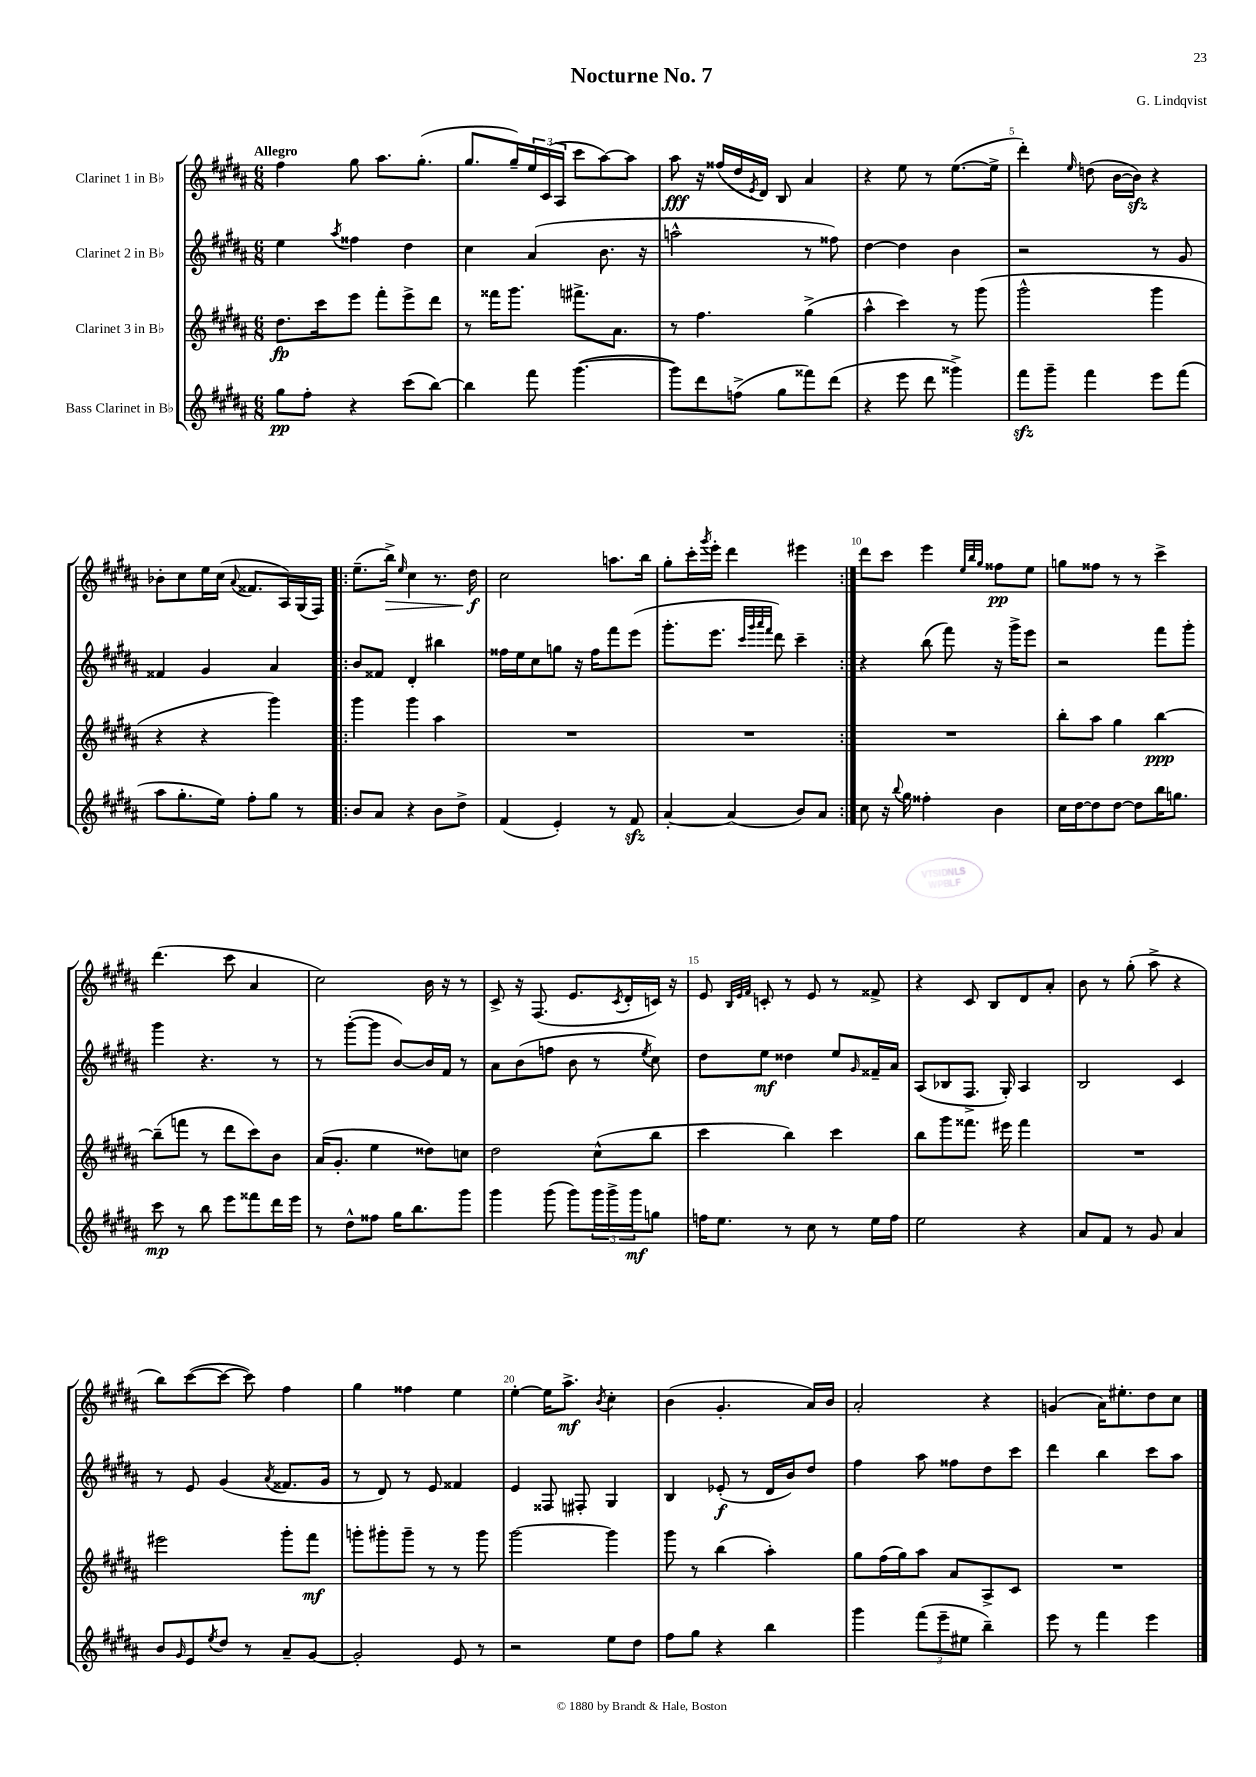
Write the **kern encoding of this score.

**kern	**dynam	**kern	**dynam	**kern	**dynam	**kern	**dynam
*part4	*part4	*part3	*part3	*part2	*part2	*part1	*part1
*staff4	*staff4	*staff3	*staff3	*staff2	*staff2	*staff1	*staff1
*I"Bass Clarinet in B♭	*	*I"Clarinet 3 in B♭	*	*I"Clarinet 2 in B♭	*	*I"Clarinet 1 in B♭	*
*clefG2	*	*clefG2	*	*clefG2	*	*clefG2	*
*k[f#c#g#d#a#]	*	*k[f#c#g#d#a#]	*	*k[f#c#g#d#a#]	*	*k[f#c#g#d#a#]	*
*M6/8	*	*M6/8	*	*M6/8	*	*M6/8	*
=1	=1	=1	=1	=1	=1	=1	=1
!	!	!	!	!	!	!LO:TX:a:B:t=Allegro	!
8gg#\L	pp	8.dd#\L	fp	4ee\	.	4ff#\	.
8ff#'\J	.	.	.	.	.	.	.
.	.	16ccc#\k	.	.	.	.	.
.	.	.	.	8qaa#/	.	.	.
4r	.	8eee\J	.	4ff##X\	.	8gg#\	.
.	.	8fff#'\L	.	.	.	8.aa#\L	.
(8ccc#\L	.	8eee^\	.	4dd#\	.	.	.
.	.	.	.	.	.	(8.gg#'\J	.
[8bb\J)	.	8ddd#\J	.	.	.	.	.
=2	=2	=2	=2	=2	=2	=2	=2
4bb\]	.	8r	.	4cc#\	.	8.gg#/L	.
.	.	16fff##X\KL	.	.	.	.	.
.	.	8.ggg#\J	.	.	.	16gg#~/L)	.
8fff#\	.	.	.	(4a#/	.	24ee/	.
.	.	.	.	.	.	(24c#/	.
.	.	.	.	.	.	24A#/JJ	.
([4.ggg#\	.	8.fff#X^\L	.	.	.	8ccc#\L	.
.	.	.	.	8.b\	.	[8aa#\)	.
.	.	8.a#\J	.	.	.	.	.
.	.	.	.	.	.	8aa#\J]	.
.	.	.	.	16r	.	.	.
=3	=3	=3	=3	=3	=3	=3	=3
8ggg#\L])	.	8r	.	2aan^^\	.	8aa#\	fff
8ddd#\	.	4.ff#\	.	.	.	16r	.
.	.	.	.	.	.	(16ff##X/LL	.
(8ffn^\J	.	.	.	.	.	16dd#/	.
.	.	.	.	.	.	8qe/	.
.	.	.	.	.	.	16d#/JJ)	.
8gg#\L	.	.	.	.	.	8B/	.
8fff##X\)	.	(4gg#^\	.	8r	.	4a#/	.
(8ddd#\J	.	.	.	8ff##X\)	.	.	.
=4	=4	=4	=4	=4	=4	=4	=4
4r	.	4aa#^^\	.	[4dd#\	.	4r	.
8eee\	.	4ccc#\)	.	4dd#\]	.	8ee\	.
8ddd#\	.	.	.	.	.	8r	.
4ggg##X^\)	.	8r	.	4b\	.	([8.ee\L	.
.	.	(8ggg#\	.	.	.	.	.
.	.	.	.	.	.	16ee^\Jk]	.
=5	=5	=5	=5	=5	=5	=5	=5
8fff#zz\L	.	2ggg#^^\	.	2r	.	4ddd#'\)	.
8ggg#~\J	.	.	.	.	.	.	.
.	.	.	.	.	.	16qqee/	.
4fff#\	.	.	.	.	.	(8ddn\	.
.	.	.	.	.	.	[16b\LL	.
.	.	.	.	.	.	16bzz\JJ])	.
8eee\L	.	4ggg#\	.	8r	.	4r	.
(8fff#\J	.	.	.	8g#/	.	.	.
!!LO:LB:g=z
=6	=6	=6	=6	=6	=6	=6	=6
8aa#\L	.	4r	.	4f##X/	.	8b-X'\L	.
8.gg#'\	.	.	.	.	.	8cc#\	.
.	.	4r	.	4g#/	.	16ee\L	.
16ee\Jk)	.	.	.	.	.	(16cc#\JJ	.
.	.	.	.	.	.	8qqa#/	.
8ff#'\L	.	.	.	.	.	8.f##X/L	.
8gg#\J	.	4ggg#\)	.	4a#/	.	.	.
.	.	.	.	.	.	16A#/L)	.
8r	.	.	.	.	.	(16G#/	.
.	.	.	.	.	.	16F#/JJ)	.
=7!|:	=7!|:	=7!|:	=7!|:	=7!|:	=7!|:	=7!|:	=7!|:
8b/L	.	4ggg#\	.	8b/L	.	(8.ee~\L	.
8a#/J	.	.	.	8f##X/J	.	.	.
!	!	!	!	!	!	!	!LO:HP:b
.	.	.	.	.	.	16bb^\Jk)	>
.	.	.	.	.	.	16qqee/	.
4r	.	4ggg#\	.	4d#'/	.	4cc#\	.
8b\L	.	4aa#\	.	4bb#X\	.	8.r	.
8dd#^\J	.	.	.	.	.	.	.
.	.	.	.	.	.	16dd#\	f
.	.	.	.	.	.	.	]
=8	=8	=8	=8	=8	=8	=8	=8
(4f#/	.	2.r	.	16ff##X\LL	.	2cc#\	.
.	.	.	.	16ee\J	.	.	.
.	.	.	.	8cc#\	.	.	.
4e'/)	.	.	.	8ggn\J	.	.	.
.	.	.	.	16r	.	.	.
.	.	.	.	16ff##\KL	.	.	.
8r	.	.	.	8fff#\	.	8.aan\L	.
8f#zz/	.	.	.	(8eee\J	.	.	.
.	.	.	.	.	.	16bb\Jk	.
=9	=9	=9	=9	=9	=9	=9	=9
[4a#'/	.	2.r	.	8.ggg#'\L	.	8gg#'\L	.
.	.	.	.	.	.	16ccc#'\L	.
.	.	.	.	.	.	8qggg#/	.
.	.	.	.	8.eee\J	.	16eee'\JJ	.
(4a#/]	.	.	.	.	.	4ddd#\	.
.	.	.	.	32qqccc#/LLL	.	.	.
.	.	.	.	32qqggg#/	.	.	.
.	.	.	.	32qqaaa#/	.	.	.
.	.	.	.	32qqfff#/JJJ	.	.	.
.	.	.	.	8ddd#\)	.	.	.
8b/L)	.	.	.	4ccc#~\	.	4eee#X\	.
8a#/J	.	.	.	.	.	.	.
=10:|!	=10:|!	=10:|!	=10:|!	=10:|!	=10:|!	=10:|!	=10:|!
8cc#\	.	2.r	.	4r	.	8ddd#\L	.
16r	.	.	.	.	.	8ccc#\J	.
8qqbb/	.	.	.	.	.	.	.
16gg#\	.	.	.	.	.	.	.
4ff##X'\	.	.	.	(8bb\	.	4eee\	.
.	.	.	.	8fff#\)	.	.	.
.	.	.	.	.	.	32qqee/LLL	.
.	.	.	.	.	.	32qqbb/	.
.	.	.	.	.	.	32qqgg#/JJJ	.
4b\	.	.	.	16r	.	8ff##X\L	pp
.	.	.	.	16ggg#^\KL	.	.	.
.	.	.	.	8eee\J	.	8ee\J	.
=11	=11	=11	=11	=11	=11	=11	=11
16cc#\LL	.	8bb'\L	.	2r	.	8ggn\L	.
[16dd#\J	.	.	.	.	.	.	.
8dd#\]	.	8aa#\J	.	.	.	8ff##X\J	.
[8dd#\J	.	4gg#\	.	.	.	8r	.
8dd#\L]	.	.	.	.	.	8r	.
16bb\K	.	[4bb\	ppp	8fff#\L	.	4ccc#^\	.
8.ggn\J	.	.	.	.	.	.	.
.	.	.	.	8ggg#'\J	.	.	.
!!LO:LB:g=z
=12	=12	=12	=12	=12	=12	=12	=12
8ccc#\	mp	(8bb~\L]	.	4ggg#\	.	(4.ddd#\	.
8r	.	8fffn\J	.	.	.	.	.
8bb\	.	8r	.	4.r	.	.	.
8eee\L	.	8ddd#\L	.	.	.	8ccc#\	.
8fff##X\	.	8ccc#\)	.	.	.	4a#/	.
16ddd#\L	.	8b\J	.	8r	.	.	.
16eee\JJ	.	.	.	.	.	.	.
=13	=13	=13	=13	=13	=13	=13	=13
8r	.	(16a#/KL	.	8r	.	2cc#\)	.
.	.	8.g#'/J	.	.	.	.	.
8dd#^^\L	.	.	.	([8ggg#'\L	.	.	.
8ff##X\J	.	4ee\	.	8ggg#\J]	.	.	.
16gg#\KL	.	.	.	[8b/L)	.	.	.
8.bb\	.	.	.	.	.	.	.
.	.	8dd##X\L)	.	16b/L]	.	16b\	.
.	.	.	.	16f#/JJ	.	16r	.
8ggg#\J	.	8ccn\J	.	8r	.	8r	.
=14	=14	=14	=14	=14	=14	=14	=14
4ggg#\	.	2dd#\	.	8a#\L	.	8c#^/	.
.	.	.	.	(8b\	.	16r	.
.	.	.	.	.	.	(8.F#/	.
(8ggg#\	.	.	.	8ffn\J	.	.	.
8ggg#\L)	.	.	.	8b\	.	8.e/L	.
24ggg#\L	.	(8cc#^^\L	.	8r	.	.	.
24ggg#^\	.	.	.	.	.	.	.
.	.	.	.	.	.	8qc#/	.
.	.	.	.	.	.	16d#'/L	.
24ggg#\J	mf	.	.	.	.	.	.
.	.	.	.	8qee/	.	.	.
8ggn\J	.	8bb\J	.	8cc#\)	.	16cn/JJ)	.
.	.	.	.	.	.	16r	.
=15	=15	=15	=15	=15	=15	=15	=15
16ffn\KL	.	4ccc#\	.	8dd#\L	.	8e/	.
8.ee\J	.	.	.	.	.	.	.
.	.	.	.	.	.	32qqB/LLL	.
.	.	.	.	.	.	32qqe/	.
.	.	.	.	.	.	32qqf#/JJJ	.
.	.	.	.	8ee\J	mf	8cn'/	.
8r	.	4bb\)	.	4dd##X\	.	8r	.
8cc#\	.	.	.	.	.	8e/	.
8r	.	4ccc#\	.	8ee/L	.	8r	.
.	.	.	.	16qqg#/	.	.	.
16ee\LL	.	.	.	16f##X~/L	.	8f##X^/	.
16ff\JJ	.	.	.	16a#/JJ	.	.	.
=16	=16	=16	=16	=16	=16	=16	=16
2ee\	.	8bb\L	.	(8A#/L	.	4r	.
.	.	8ggg#\	.	8B-X/	.	.	.
.	.	8.fff##X\J	.	8.F#^/J	.	8c#/	.
.	.	.	.	.	.	8B/L	.
.	.	16eee#X\	.	16G#'/)	.	.	.
4r	.	4fff##\	.	4A#/	.	8d#/	.
.	.	.	.	.	.	8a#'/J	.
=17	=17	=17	=17	=17	=17	=17	=17
8a#/L	.	2.r	.	2B/	.	8b\	.
8f#/J	.	.	.	.	.	8r	.
8r	.	.	.	.	.	(8gg#'\	.
8g#/	.	.	.	.	.	8aa#^\	.
4a#/	.	.	.	4c#/	.	4r	.
!!LO:LB:g=z
=18	=18	=18	=18	=18	=18	=18	=18
8b/L	.	2eee#X\	.	8r	.	8bb\L)	.
16qqg#/	.	.	.	.	.	.	.
8e/	.	.	.	8e/	.	([8ccc#\	.
8qee/	.	.	.	.	.	.	.
8dd#/J	.	.	.	(4g#/	.	8ccc#\J_	.
8r	.	.	.	.	.	8ccc#\])	.
.	.	.	.	8qa#/	.	.	.
8a#~/L	.	8ggg#'\L	.	8.f##X/L	.	4ff#\	.
[8g#/J	.	8fff#\J	mf	.	.	.	.
.	.	.	.	16g#/Jk	.	.	.
=19	=19	=19	=19	=19	=19	=19	=19
2g#'/]	.	8gggn'\L	.	8r	.	4gg#\	.
.	.	8ggg#X'\	.	8d#/)	.	.	.
.	.	8ggg#~\J	.	8r	.	4ff##X\	.
.	.	8r	.	8e/	.	.	.
8e/	.	8r	.	4f##X/	.	4ee\	.
8r	.	8ggg#\	.	.	.	.	.
=20	=20	=20	=20	=20	=20	=20	=20
2r	.	[2ggg#\	.	4e/	.	[4ee'\	.
.	.	.	.	8F##X/	.	16ee\KL]	.
.	.	.	.	.	.	8.aa#^\J	mf
.	.	.	.	8F#X'/	.	.	.
.	.	.	.	.	.	8qb/	.
8ee\L	.	4ggg#\]	.	4G#/	.	4cc#'\	.
8dd#\J	.	.	.	.	.	.	.
=21	=21	=21	=21	=21	=21	=21	=21
8ff#\L	.	8ggg#\	.	4B/	.	(4b\	.
8gg#\J	.	8r	.	.	.	.	.
4r	.	(4bb\	.	(8e-X'/	f	4.g#'/	.
.	.	.	.	8r	.	.	.
4bb\	.	4aa#'\)	.	16d#/LL	.	.	.
.	.	.	.	16b/J)	.	.	.
.	.	.	.	8dd#/J	.	16a#/LL)	.
.	.	.	.	.	.	16b/JJ	.
=22	=22	=22	=22	=22	=22	=22	=22
4ggg#\	.	8gg#\L	.	4ff#\	.	2a#'/	.
.	.	(16ff#\L	.	.	.	.	.
.	.	16gg#\J)	.	.	.	.	.
(12fff#\L	.	8aa#\J	.	8aa#\	.	.	.
12eee~\	.	.	.	.	.	.	.
.	.	8a#/L	.	8ff##X\L	.	.	.
12ee#X\J	.	.	.	.	.	.	.
4bb~\)	.	8A#^/	.	8dd#\	.	4r	.
.	.	8c#/J	.	8ccc#\J	.	.	.
=23	=23	=23	=23	=23	=23	=23	=23
8eee\	.	2.r	.	4ddd#\	.	(4gn/	.
8r	.	.	.	.	.	.	.
4fff#\	.	.	.	4bb\	.	16a#\KL)	.
.	.	.	.	.	.	8.ee#X'\	.
4eee\	.	.	.	8ccc#\L	.	8dd#\	.
.	.	.	.	8aa#\J	.	8cc#\J	.
==	==	==	==	==	==	==	==
*-	*-	*-	*-	*-	*-	*-	*-
